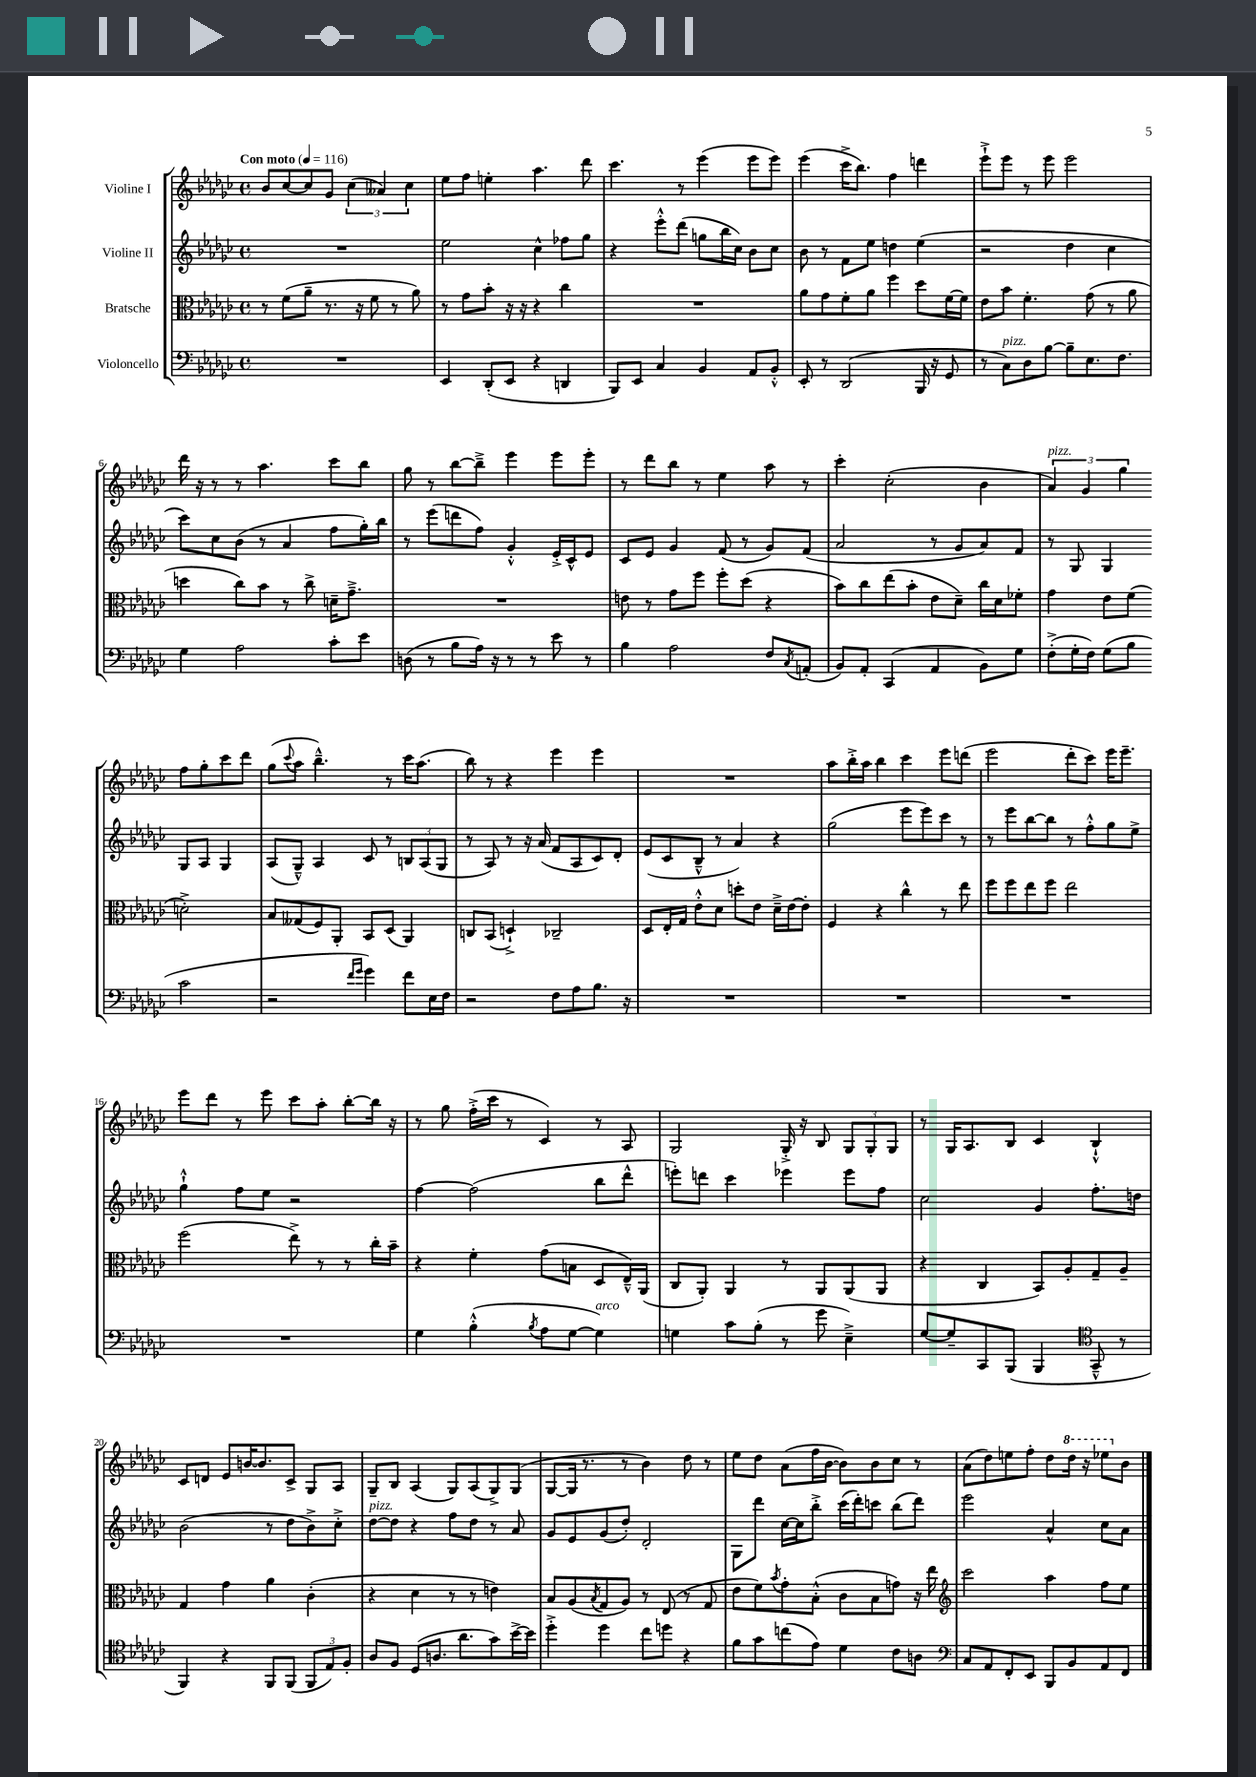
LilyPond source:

<<
\new StaffGroup <<
\new Staff = "s0" \with { instrumentName = "Violine I" } {
    \clef treble \key ges \major \defaultTimeSignature \time 4/4 \tempo "Con moto" 4 = 116
    bes'8 ces''8~ ces''8 ges'8 \tuplet 3/2 { ces''4( aeses'4) ces''4 } |
    ees''8 f''8 e''4-. aes''4. des'''8 |
    ces'''4. r8 ees'''4( ees'''8 ees'''8) |
    ees'''4( ces'''16-> bes''8.) f''4 d'''4 |
    ees'''8-!-> ees'''8 r8 ees'''8 ees'''2 |
    des'''16 r16 r8 r8 aes''4. ces'''8 bes''8 |
    ges''8 r8 bes''8~ bes''8---> ees'''4 ees'''8 ees'''8-. |
    r8 des'''8 bes''8 r8 ees''4 aes''8 r8 |
    ces'''4-. ces''2-.( bes'4 |
    \tuplet 3/2 { aes'4^\markup { \italic "pizz." }) ges'4 ges''4 } f''8 ges''8-. ces'''8 des'''8 |
    ges''8( \appoggiatura { ces'''8 } aes''8 bes''4.---^) r8 ces'''16 aes''8.( |
    bes''8) r8 r4 ees'''4 ees'''4 |
    R1 |
    aes''8 bes''16-.-> aes''16 bes''4 ces'''4 ees'''8 d'''8( |
    ees'''2 des'''8-. ces'''8) ees'''16 ees'''8.-- |
    ees'''8 des'''8 r8 ees'''8 ces'''8 aes''8-. bes''8~-. bes''16 r16 |
    r8 ges''8 f''16-.->( ces'''16 r8 ces'4) r8 aes8 |
    ges2 ges16-.-> r16 bes8 \tuplet 3/2 { ges8 ges8-. ges8 } |
    r8 ges16 aes8. bes8 ces'4 bes4-!-^ |
    ces'8 d'8 ees'8 b'16~ b'8. ces'8-> ges8 aes8 |
    ges8-- bes8 aes4( ges8) aes8( ges8->) ges8( |
    ges8~ ges16 r8. r8 bes'4) des''8 r8 |
    ees''8 des''8 aes'8( f''16 bes'16~ bes'8) bes'8 ces''8 r8 |
    aes'8( des''8) e''8 f''8-. des''8 \ottava #1 des'''16 r16 ees'''!8 \ottava #0 bes'8 \bar "|." |
}
\new Staff = "s1" \with { instrumentName = "Violine II" } {
    \clef treble \key ges \major \defaultTimeSignature \time 4/4
    R1 |
    ees''2 ces''4-^ fes''8 ges''8 |
    r4 ees'''8-.-^ des'''8( g''8 bes''16 ces''16) bes'8 ces''8 |
    bes'8 r8 f'8 ees''8 d''4 ees''4( |
    r2 des''4 ces''4 |
    ces'''8) ces''8 bes'8( r8 aes'4 f''8 ges''16-.) bes''16 |
    r8 ees'''8( d'''8 f''8) ges'4-.-^ ees'16-.-> ces'16-^ ees'8 |
    ces'8 ees'8 ges'4 f'8( r8 ges'8) f'8( |
    aes'2 r8 ges'8 aes'8) f'8 |
    r8 ges8 ges4 ges8 aes8 ges4 |
    aes8( ges8---^) aes4 ces'8 r8 \tuplet 3/2 { b8 aes8( ges8 } |
    r8 aes8) r8 r16 aes'16( f'8 aes8 ces'8) des'8-. |
    ees'8( ces'8 bes8---^ r8 aes'4) r4 |
    ges''2( ees'''8 ees'''8) ces'''8 r8 |
    r8 ees'''8 bes''8~ bes''8 r8 f''8-.-^ ges''8 ees''8-> |
    ges''4-!-^ f''8 ees''8 r2 |
    f''4~ f''2( bes''8 des'''8-^ |
    e'''8-.) d'''8 ces'''4 ees'''4 ees'''8 f''8 |
    ces''2 ges'4 f''8.-. d''16 |
    bes'2( r8 des''8 bes'8->) ces''8-.-> |
    des''8~^\markup { \italic "pizz." } des''8 r4 f''8 des''8 r8 aes'8 |
    ges'8 ees'8 ges'8( des''8-.) des'2-. |
    ges8 des'''8 ces''16~ ces''16 bes''8-.-> ces'''16( des'''16-.) c'''8 bes''8( des'''8) |
    ees'''2 aes'4-^ ces''8 aes'8 \bar "|." |
}
\new Staff = "s2" \with { instrumentName = "Bratsche" } {
    \clef alto \key ges \major \defaultTimeSignature \time 4/4
    r8 f'8( aes'8-- r8. r16 f'8 r8 aes'8) |
    r8 ges'8 bes'8-. r16 r16 r4 ces''4 |
    R1 |
    aes'8 ges'8 f'8-. aes'8 f''4 des''8 f'16~ f'16 |
    ees'8 bes'8 f'4.-. ges'8( r8 aes'8 |
    d''4 ces''8) bes'8 r8 ces''8-> d'16-- ges'8.---> |
    R1 |
    e'8 r8 ges'8 f''8 f''8-. des''8( r4 |
    bes'8) ces''8 ees''8( bes'8-. ees'8 des'8--) ces''16 des'16 fes'8-. |
    ges'4 ees'8 f'8( d'2-.->) |
    bes8 geses8( f8) aes,8-. bes,8 des8( aes,4) |
    c8 bes,8( d4-!->) ces2-- |
    des8 ees16-. ges16 ees'8-.-^ des'8 d''8-. ees'8 des'16---> ees'16~ ees'8-. |
    f4 r4 ces''4-^ r8 ees''8 |
    f''8 f''8 ees''8 f''8 ees''2 |
    f''2( ees''8->) r8 r8 ces''16-. bes'16-- |
    r4 f'4-. ges'8( b8 des8 ees16---^) aes,16( |
    ces8 aes,8-.) aes,4 r8 aes,8 aes,8( aes,8 |
    r4 ces4 bes,8) aes8-. ges8-- aes8-- |
    ges4 ges'4 aes'4 ces'4-.( |
    r4 des'4 r8 r8 e'4) |
    bes8 aes8( \acciaccatura { bes8 } ges8 aes8) r8 ees8( r8 ges8 |
    ees'8 f'8) \acciaccatura { bes'8 } ges'8-. bes8-.-^( ces'8 bes8 g'8) r16 ees''16 |
    \clef treble ces'''2 aes''4 f''8 ees''8 \bar "|." |
}
\new Staff = "s3" \with { instrumentName = "Violoncello" } {
    \clef bass \key ges \major \defaultTimeSignature \time 4/4
    R1 |
    ees,4 des,8-.( ees,8 r4 d,4 |
    bes,,8) ees,8 ces4 bes,4 aes,8 bes,8-.-^ |
    ees,8-. r8 des,2( bes,,16 r16 ges,8 |
    r8 ces8^\markup { \italic "pizz." }) des8 bes8~ bes8-- ees8. f8. |
    ges4 aes2 ces'8-. ees'8 |
    d8( r8 bes8 aes16) r16 r8 r8 ees'8 r8 |
    bes4 aes2 f8 \acciaccatura { ces8 } a,8-.( |
    bes,8) aes,8-. ces,4( aes,4 bes,8) ges8 |
    f8-.->( ges16-. f16) ges8( bes8 ces'2 |
    r2 \grace { f'16 ges'16 } ges'4) f'8 ees16 f16 |
    r2 f8 aes8 bes8. r16 |
    R1 |
    R1 |
    R1 |
    R1 |
    ges4 bes4-.-^( \acciaccatura { bes8 } aes8 ges8~ ges4^\markup { \italic "arco" }) |
    g4 ces'8 bes8-.( r8 ges'8 ees4--->) |
    ges8~ ges8-- ces,8 bes,,8( bes,,4 \clef tenor ges,8---^ r8 |
    f,4) r4 f,8 f,8( \tuplet 3/2 { f,8 ees8) f8-. } |
    aes8 f8 des8( a8. aes'8. ges'8) bes'16~-> bes'16 |
    des''4-.-> des''4 ces''8 d''8 r4 |
    f'8 ges'8 c''8( ees'8) des'4 ces'8 a8 |
    \clef bass ces8 aes,8 f,8-. ees,8 bes,,8 bes,8 aes,8 f,8 \bar "|." |
}
>>
>>
